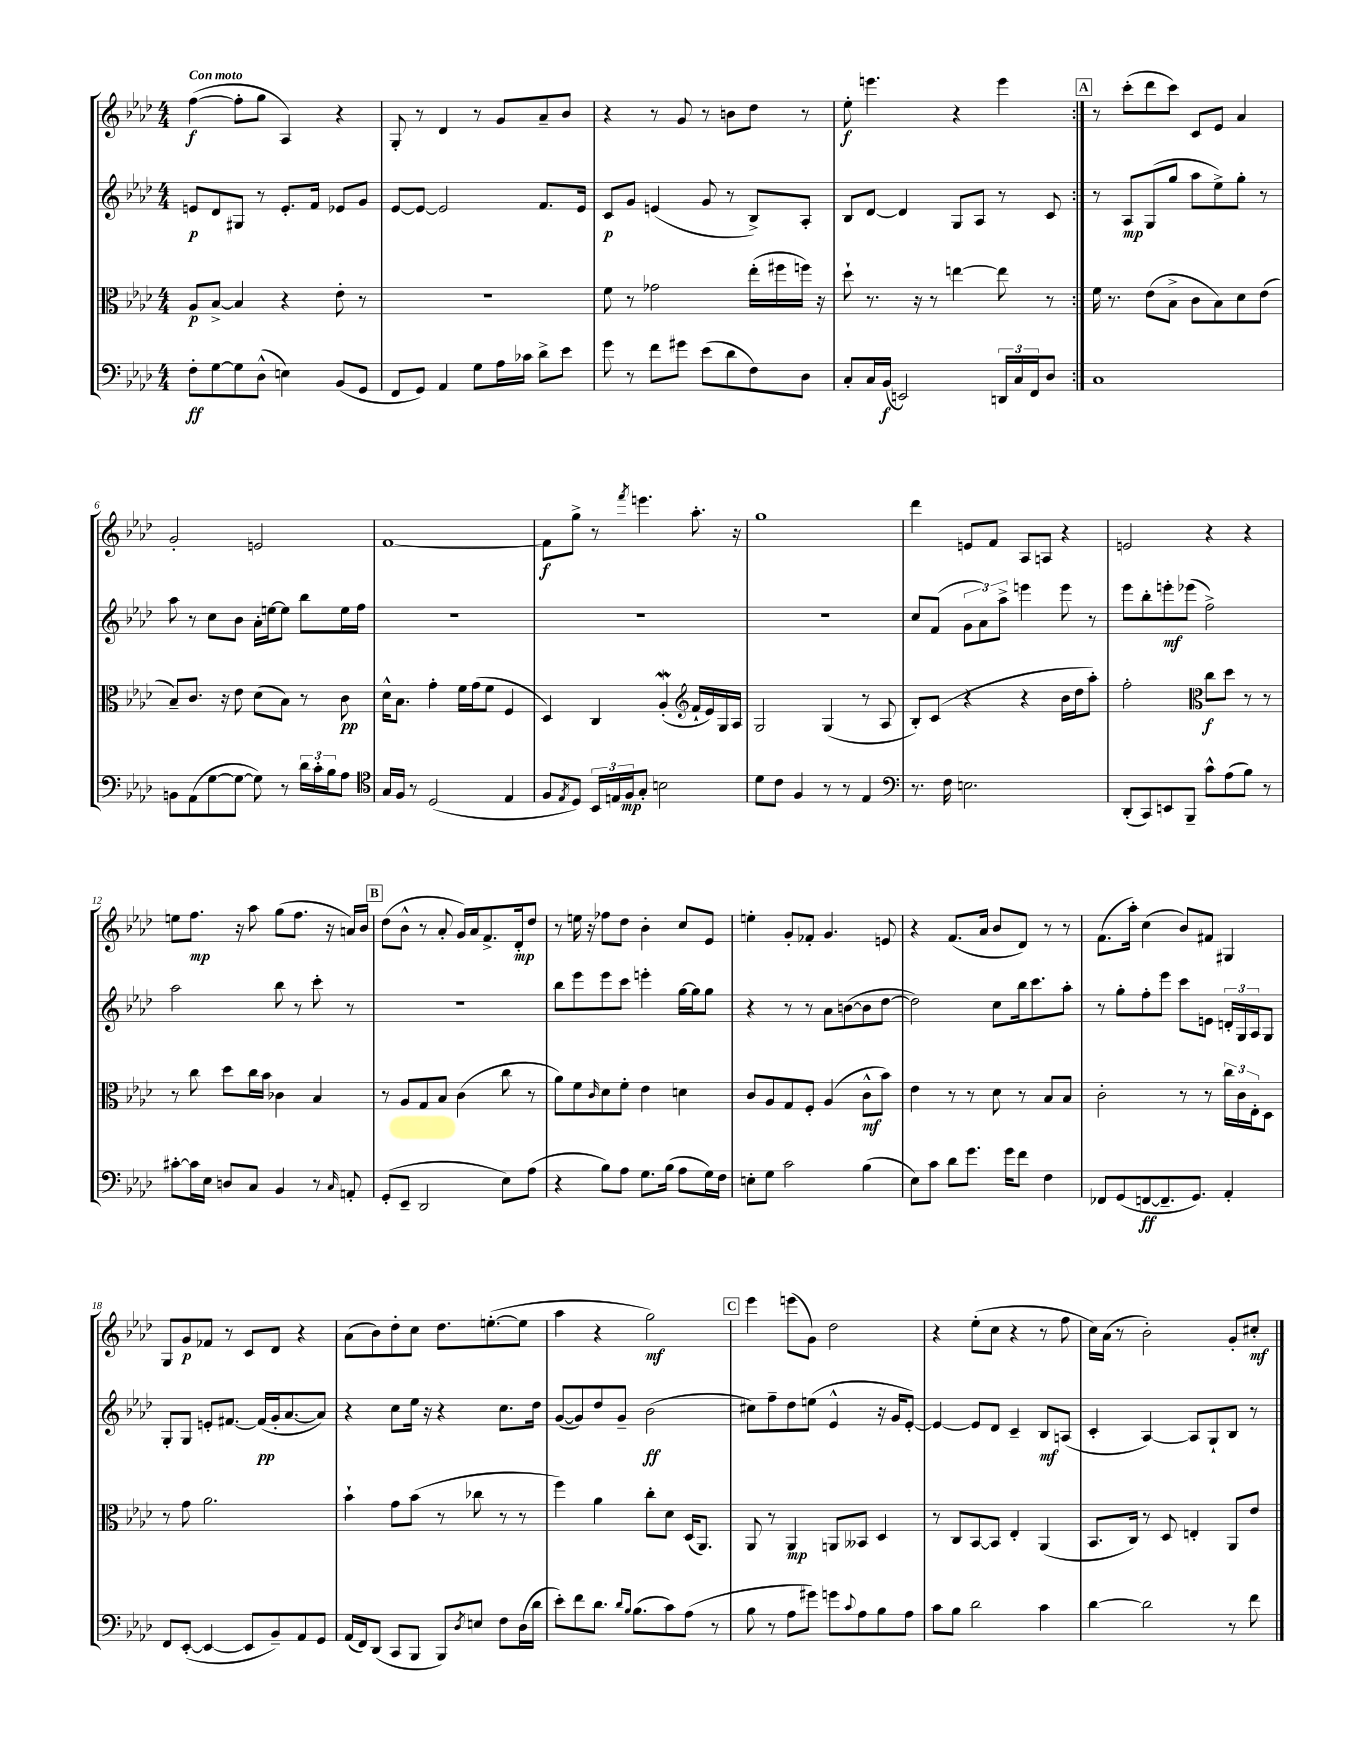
<<
\new StaffGroup <<
\new Staff = "s0" {
    \clef treble \key aes \major \numericTimeSignature \time 4/4 \tempo "Con moto"
    \repeat volta 2 { f''4~\f( f''8-. g''8 aes4) r4 |
    g8-. r8 des'4 r8 g'8 aes'8-- bes'8 |
    r4 r8 g'8 r8 b'8 des''8 r8 |
    ees''8-.\f e'''4. r4 e'''4 | }
    \mark \markup { \box "A" } r8 c'''8-.( des'''8 c'''8) c'8 ees'8 aes'4 |
    g'2-. e'2 |
    f'1~ |
    f'8\f g''8-> r8 \acciaccatura { f'''8 } e'''4. aes''8.-. r16 |
    g''1 |
    des'''4 e'8 f'8 aes8 a8 r4 |
    e'2 r4 r4 |
    e''8 f''8.\mp r16 aes''8 g''8( f''8. r16 a'16) bes'16 |
    \mark \markup { \box "B" } des''8( bes'8-^ r8 aes'8-. g'16) aes'16 f'8.-> des'16-.\mp des''8 |
    r8 e''16 r16 fes''8 des''8 bes'4-. c''8 ees'8 |
    e''4-. g'8-. fes'8-. g'4. e'8 |
    r4 f'8.( aes'16 bes'8 des'8) r8 r8 |
    f'8.( aes''16-.) c''4( bes'8) fis'8 gis4 |
    g8 g'8\p fes'8 r8 c'8 des'8 r4 |
    aes'8( bes'8) des''8-. c''8 des''8. e''8.~-.( e''8 |
    aes''4 r4 g''2\mf) |
    \mark \markup { \box "C" } ees'''4 e'''8( g'8) des''2 |
    r4 ees''8-.( c''8 r4 r8 f''8 |
    c''16) aes'16( r8 bes'2-.) g'8-. cis''8-.\mf \bar "|." |
}
\new Staff = "s1" {
    \clef treble \key aes \major \numericTimeSignature \time 4/4
    \repeat volta 2 { e'8\p des'8 gis8 r8 e'8.-. f'16 ees'8 g'8 |
    ees'8~ ees'8~ ees'2 f'8. ees'16 |
    c'8\p g'8 e'4( g'8 r8 bes8->) aes8-. |
    bes8 des'8~ des'4 g8 aes8 r8 c'8 | }
    \mark \markup { \box "A" } r8 aes8\mp g8( g''8 aes''8 ees''8->) g''8-. r8 |
    aes''8 r8 c''8 bes'8 aes'16-. e''16~ e''8 bes''8 e''16 f''16 |
    R1 |
    R1 |
    R1 |
    c''8 f'8( \tuplet 3/2 { g'8 aes'8) aes''8-> } e'''4 e'''8 r8 |
    ees'''8 bes''8-. e'''8-.\mf ees'''8( f''2->) |
    aes''2 bes''8 r8 c'''8-. r8 |
    \mark \markup { \box "B" } r1 |
    bes''8 ees'''8 ees'''8 c'''8 e'''4-. g''16~ g''16 g''8 |
    r4 r8 r8 aes'8 b'8~( b'8 des''8~ |
    des''2) c''8 bes''16 c'''8. aes''8-. |
    r8 g''8-. f''8-. ees'''8 c'''8 e'8 \tuplet 3/2 { d'16-. g16 aes16 } g8 |
    g8-. g8 e'8-. fis'8.~ fis'16\pp( g'16-. aes'8.~ aes'8) |
    r4 c''8 ees''16 r16 r4 c''8. des''16 |
    g'8~( g'8) des''8 g'8-- bes'2\ff( |
    \mark \markup { \box "C" } cis''8) f''8-- des''8 e''8( ees'4-^ r16 g'16 ees'8~-.) |
    ees'4~ ees'8 des'8 c'4-- bes8\mf a8( |
    c'4-. aes4~) aes8 g8-! bes8 r8 \bar "|." |
}
\new Staff = "s2" {
    \clef alto \key aes \major \numericTimeSignature \time 4/4
    \repeat volta 2 { aes8\p bes8~-> bes4 r4 ees'8-. r8 |
    R1 |
    f'8 r8 ges'2 ees''16-.( fis''16 f''16) r16 |
    des''8-! r8. r16 r8 e''4~ e''8 r8 | }
    \mark \markup { \box "A" } f'16 r8. ees'8( bes8-> c'8 bes8) des'8 ees'8( |
    bes8--) c'8. r16 ees'8 des'8( bes8) r8 c'8\pp |
    des'16-^ bes8. g'4-. f'16 g'16( f'8 f4 |
    des4) c4 aes4-.\mordent( \clef treble f'16-! ees'16) g16 aes16 |
    g2 g4( r8 aes8 |
    bes8-.) c'8( r4 r4 bes'16 des''16 aes''8-.) |
    f''2-. \clef alto c''8\f des''8 r8 r8 |
    r8 c''8 des''8 c''16 bes'16 ces'4 bes4 |
    \mark \markup { \box "B" } r8 aes8 g8 bes8 c'4( c''8 r8 |
    aes'8) f'8 \grace { c'16 } des'8 f'8-. ees'4 d'4 |
    c'8 aes8 g8 f8-. aes4( c'8-^\mf bes'8) |
    ees'4 r8 r8 des'8 r8 bes8 bes8 |
    c'2-. r8 r8 \tuplet 3/2 { c''16 c'16 ees16-. } des8 |
    r8 g'8 aes'2. |
    bes'4-! g'8 bes'8( r8 ces''8 r8 r8 |
    f''4) aes'4 c''8-. des'8 des16( aes,8.) |
    \mark \markup { \box "C" } aes,8 r8 aes,4\mp a,8 beses,8 des4 |
    r8 c8 bes,8~ bes,8 ees4-. aes,4( |
    bes,8. c16) r8 des8 e4-. aes,8 ees'8 \bar "|." |
}
\new Staff = "s3" {
    \clef bass \key aes \major \numericTimeSignature \time 4/4
    \repeat volta 2 { f8-.\ff g8~ g8 des8-^( e4) bes,8( g,8 |
    f,8 g,8) aes,4 g8 aes16 ces'16 des'8-> ees'8 |
    g'8 r8 f'8 gis'8 ees'8( des'8 f8) des8 |
    c8-. c16 bes,16\f( e,2) \tuplet 3/2 { d,16 c16 f,16 } des8 | }
    \mark \markup { \box "A" } c1 |
    b,8 aes,8( g8~ g8~ g8) r8 \tuplet 3/2 { des'16 c'16-. bes16 } aes8 |
    \clef tenor g16 f16 r8 des2( ees4 |
    f8 \acciaccatura { ees8 } des8) \tuplet 3/2 { bes,16 e16 f16\mp } g8-. b2 |
    des'8 c'8 f4 r8 r8 ees4 |
    \clef bass r8. f16 e2. |
    des,8-.( c,8) e,8 bes,,8-- c'8-^ aes8( bes8) r8 |
    cis'8~-. cis'16 ees16 d8 c8 bes,4 r8 \grace { c16 } a,8-. |
    \mark \markup { \box "B" } g,8-.( ees,8-- des,2 ees8) aes8( |
    r4 bes8) aes8 g8. bes16( aes8 g16) f16 |
    e8-. g8 c'2 bes4( |
    ees8) c'8 des'8 g'8. g'16 f'8 f4 |
    fes,8 g,8( f,8~\ff f,8.-- g,8.) aes,4-. |
    f,8 ees,8~-.( ees,4~ ees,8 bes,8--) aes,8 g,8 |
    aes,16( f,16) des,8( c,8 bes,,8 bes,,8) \acciaccatura { des8 } e8 f8 des16( des'16 |
    ees'8-.) f'8 des'8. \grace { des'16 bes16 } bes8.( c'8) aes8( r8 |
    \mark \markup { \box "C" } bes8 r8 aes8 gis'8) g'8 \appoggiatura { c'8 } aes8 bes8 aes8 |
    c'8 bes8 des'2 c'4 |
    des'4~ des'2 r8 f'8 \bar "|." |
}
>>
>>
